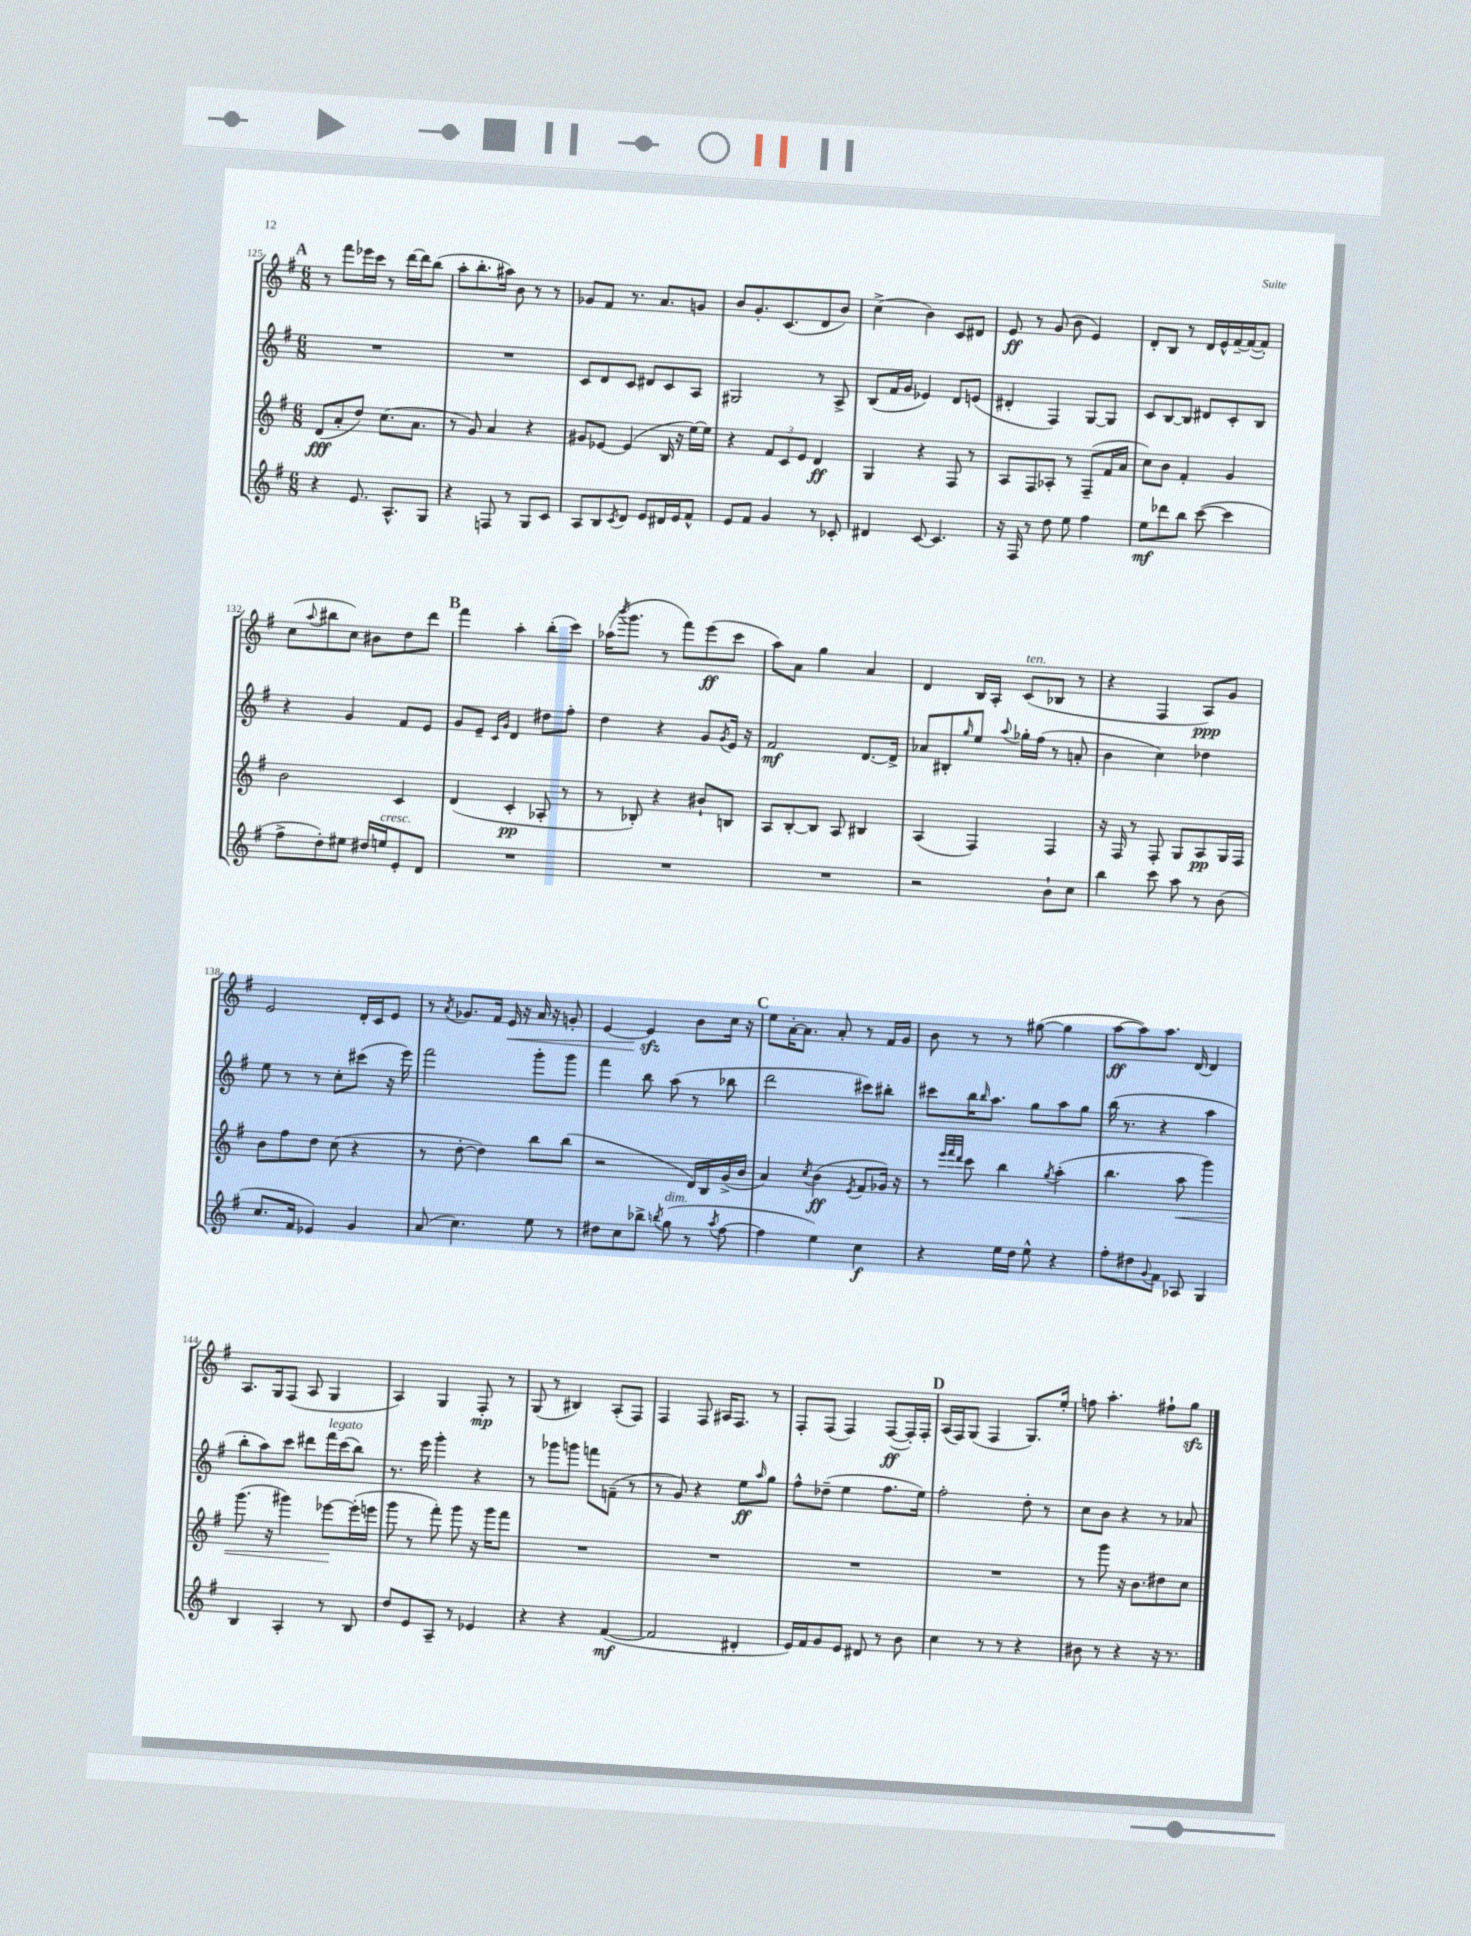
<<
\new StaffGroup <<
\new Staff = "s0" {
    \clef treble \key g \major \numericTimeSignature \time 6/8
    \mark \markup { \bold "A" } r8 fis'''8 ees'''16 c'''16 r8 d'''16~ d'''16 b''8( |
    a''8-. b''8.-. ais''16) b'8 r8 r8 |
    ges'8 fis'8 r8. a'8. g'8 |
    b'8 g'8.-. c'8.( d'8 b'8) |
    c''4->( b'4) c'8 dis'8 |
    e'8\ff r8 g'8( b'8 e'4) |
    d'8-. b8 r8 d'16 e'16-^ fis'16~-- fis'16~( fis'8-.) |
    c''8( \appoggiatura { a''8 } bis''8 c''8) bis'8 d''8 d'''8 |
    \mark \markup { \bold "B" } fis'''4 a''4-. b''8-.( c'''8) |
    aes''16( \acciaccatura { b'''8 } g'''8. r8 fis'''8) e'''8\ff( c'''8 |
    a''8) a'8 g''4 a'4 |
    d'4 b16 a16-. c'8^\markup { \italic "ten." }( bes8 r8 |
    r4 fis4 a8\ppp) g'8 |
    e'2 d'16-. c'16 e'8 |
    r8 \acciaccatura { a'8 } ges'8. fis'16 e'16\< r16 a'16 r16 g'8-. |
    e'4~ e'4\sfz\! b'8 c''16 r16 |
    \mark \markup { \bold "C" } e''8 a'16~-. a'8. a'8-. r8 fis'16 g'16 |
    b'8 r8 r8 gis''8~( gis''4 |
    a''8~\ff a''8) a''8. d'16~ d'4 |
    a8. g16 fis8( a8 g4 |
    a4) g4 fis8-.\mp r8 |
    g8( r8 bis4) a8-.( fis8) |
    fis4 fis8 ais16 fis8. r8 |
    fis8-. fis8( fis4) fis8~\ff( fis16-.) fis16-. |
    \mark \markup { \bold "D" } a16( fis16) g8( fis4 g8.) e''16-. |
    f''8 a''4.-. fis''8-! g''8\sfz \bar "|." |
}
\new Staff = "s1" {
    \clef treble \key g \major \numericTimeSignature \time 6/8
    \mark \markup { \bold "A" } R2. |
    R2. |
    c'8 d'8 c'8 dis'8 c'8 a8 |
    gis2 r8 a8-> |
    b8( fis'16 g'16 ees'4) d'8 e'8( |
    dis'4-. fis4) g8~ g8 |
    c'8 b8~ b8 dis'8 c'8-. b8 |
    r4 g'4 fis'8 e'8 |
    \mark \markup { \bold "B" } g'8 e'8-- \grace { c'16 g'16 } d'4 dis''8 fis''8-. |
    d''4 r4 g'8 \acciaccatura { g'8 } e'16 r16 |
    fis'2\mf d'8.~ d'16-> |
    aes'8 bis8-. \grace { g''16 } e''8 \appoggiatura { a''8 } ges''16-. fis''16( r8 a'8-. |
    b'4 c''4) des''4 |
    e''8 r8 r8 c''8-. cis'''8( r16 e'''16) |
    fis'''2 g'''8-. g'''8 |
    fis'''4 b''8 a''8( r8 bes''8 |
    \mark \markup { \bold "C" } d'''2 cis'''8) bis''8-. |
    cis'''8 b''16 \grace { b''16 } a''8. g''8 a''8 g''8 |
    b''16( r8. r4 a''4 |
    b''8-. a''8) c'''8 dis'''8 fis'''16^\markup { \italic "legato" } c'''16( b''8) |
    r8. e'''16 g'''4-. r4 |
    r8 ges'''8 g'''8 f'''8 f'8--( r8 |
    r8 g'8) r4 e''8\ff \grace { a''16 } g''8 |
    fis''8-^ des''8--( e''4 fis''8. e''16) |
    \mark \markup { \bold "D" } fis''2-. d''8-. r8 |
    c''8 b'8 r4 r8 aes'8 \bar "|." |
}
\new Staff = "s2" {
    \clef treble \key g \major \numericTimeSignature \time 6/8
    \mark \markup { \bold "A" } d'8\fff( a'8-. d''8) c''8.( a'8. |
    r8 g'8) a'4 r4 |
    gis'8 ees'8~ ees'4( b16 r16 e''16~) e''16 |
    r4 \tuplet 3/2 { fis'8 c'8 e'8 } d'4\ff |
    g4 r4 fis8 r8 |
    a8 fis8 aes8-. r8 fis8--( fis'16 a'16 |
    c''8) b'8 fis'4-. g'4 |
    b'2 c'4 |
    \mark \markup { \bold "B" } d'4( c'4-.\pp aes8-. r8 |
    r8 bes8-.) r4 bis'8-! b8 |
    a8 b8~-. b8 a8 bis4 |
    a4( fis4) fis4 |
    r16 fis16 r8 fis8-. g8 a8\pp g16 fis16 |
    b'8 fis''8 d''8 c''8( r4 |
    r8 d''8~-. d''4) b''8 b''8( |
    r2 d'16) b16 g'16->( b'16 |
    \mark \markup { \bold "C" } a'4) \acciaccatura { c''8 } b'4\ff( \acciaccatura { e'8 } fis'8 ges'16) r16 |
    r8 \grace { e'''32 fis'''32 d'''32 } c'''8 b''4 \acciaccatura { g''8 } a''4-.( |
    b''4. a''8\< g'''4) |
    g'''8.( r16 gis'''4) ees'''8~\! ees'''16-.( e'''16 |
    g'''8 r8 fis'''8-.) g'''8 r16 g'''16 fis'''8 |
    R2. |
    R2. |
    R2. |
    \mark \markup { \bold "D" } R2. |
    r8 g'''8 r16 b'8. dis''8 c''8 \bar "|." |
}
\new Staff = "s3" {
    \clef treble \key g \major \numericTimeSignature \time 6/8
    \mark \markup { \bold "A" } r4 e'8. a8.-^ g8 |
    r4 f8 r8 g8 c'8 |
    a8 b8 \acciaccatura { c'8 } d'8 e'8 dis'16 e'16 fis'8-^ |
    e'8 fis'8 g'4 r8 ces'8-. |
    dis'4 c'8~ c'4. |
    r16 fis16 r8 d''8 e''8 fis''4 |
    e''8\mf des'''8 b''8 c'''8~( c'''4 |
    fis''8-> d''8-.) eis''8 dis''16 e''16^\markup { \italic "cresc." } e'8-. d'8 |
    \mark \markup { \bold "B" } R2. |
    R2. |
    R2. |
    r2 b'8-! c''8 |
    b''4 c'''8 a''8 r8 b'8( |
    c''8. fis'16 ees'4) g'4 |
    a'8( c''4.) e''8 r8 |
    dis''8 c''8 bes''8-> \acciaccatura { b''8 } g''8^\markup { \italic "dim." }( r8 \acciaccatura { a''8 } fis''8~ |
    \mark \markup { \bold "C" } fis''4 e''4) c''4\f |
    r4 e''16 d''16 e''8-^ r4 |
    fis''8-. dis''8 \appoggiatura { g'8 } fis'8 aes8 g4 |
    b4 a4-. r8 b8 |
    d''8 e'8 a8-- r8 ees'4 |
    r4 r4 fis'4~\mf( |
    fis'2 dis'4-. |
    e'16) fis'16 g'8 e'8 dis'8 r8 b'8 |
    \mark \markup { \bold "D" } c''4 r8 r8 r4 |
    bis'8 r8 r4 r16 r8. \bar "|." |
}
>>
>>
\layout { \context { \Score currentBarNumber = #125 } }
